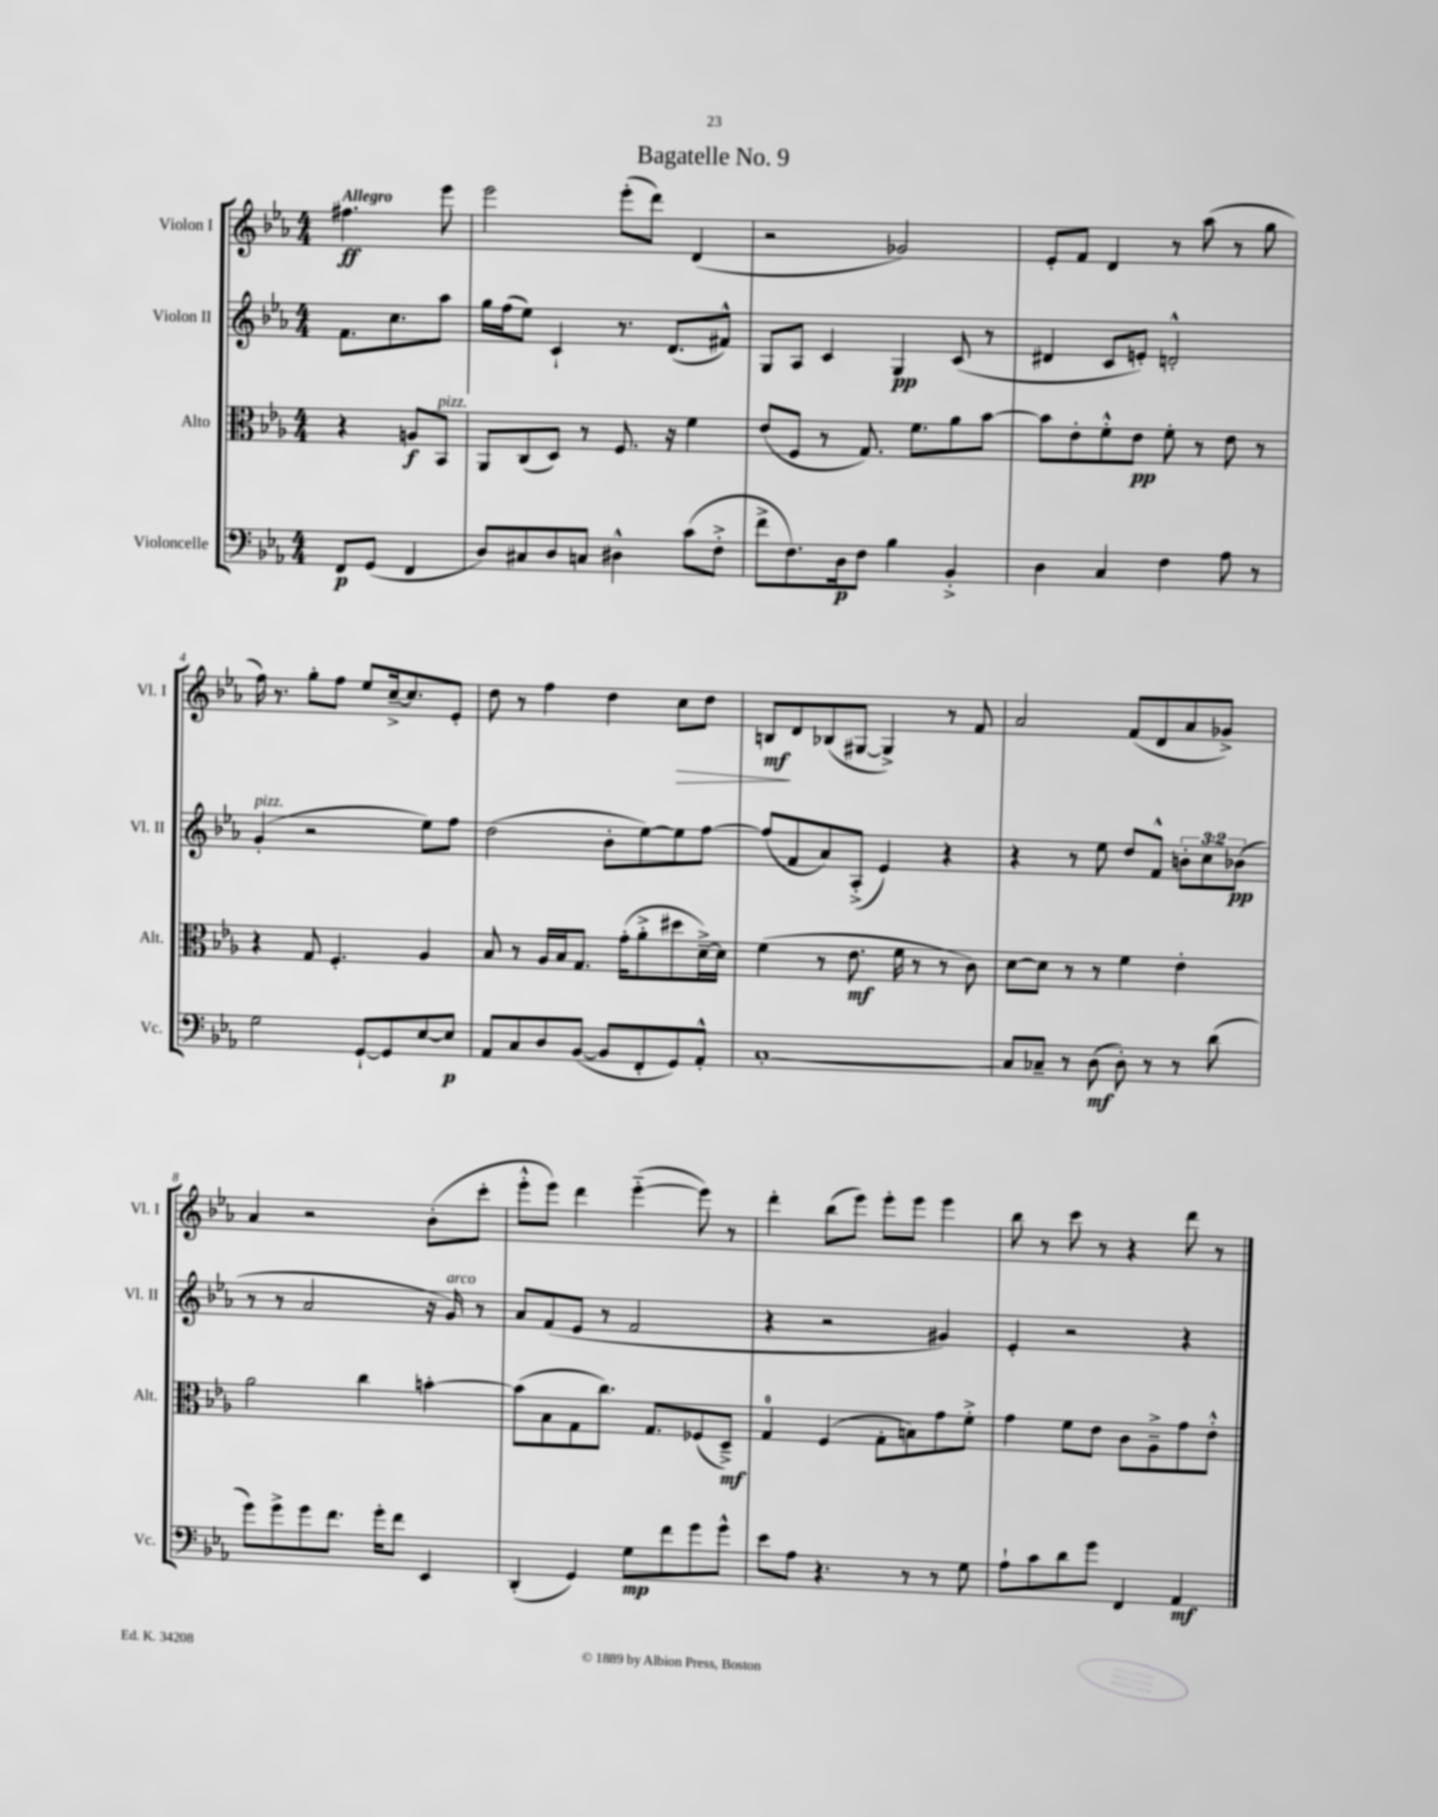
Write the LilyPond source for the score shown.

\header { title = "Bagatelle No. 9" }
<<
\new StaffGroup <<
\new Staff = "s0" \with { instrumentName = "Violon I" shortInstrumentName = "Vl. I" } {
    \clef treble \key ees \major \numericTimeSignature \time 4/4 \partial 2 \tempo "Allegro"
    \autoBeamOff fis''4.\ff ees'''8 |
    ees'''2 ees'''8[-.( d'''8]) d'4( |
    r2 ges'2) |
    ees'8[-. f'8] d'4 r8 aes''8( r8 g''8 |
    f''16) r8. g''8[-. f''8] ees''8[ c''16~---> c''8. ees'8]-. |
    d''8 r8 f''4 d''4 c''8[\> d''8] |
    b8[\mf\! d'8 bes8( gis8]~ gis4->) r8 f'8 |
    aes'2 f'8[( d'8 aes'8 ges'8]->) |
    aes'4 r2 bes'8[-.( c'''8]-. |
    ees'''8[-.-^ ees'''8]) d'''4 ees'''4~-_( ees'''8) r8 |
    d'''4-. bes''8[( ees'''8]) ees'''8[-. ees'''8] ees'''4 |
    bes''8 r8 c'''8 r8 r4 d'''8 r8 \bar "|." |
}
\new Staff = "s1" \with { instrumentName = "Violon II" shortInstrumentName = "Vl. II" } {
    \clef treble \key ees \major \numericTimeSignature \time 4/4 \override Staff.TupletNumber.text = #tuplet-number::calc-fraction-text \partial 2
    \autoBeamOff f'8.[ c''8. aes''8] |
    g''16[ f''16( ees''8]) c'4-! r8. d'8.[( fis'8]-^) |
    g8[ aes8] c'4 g4\pp c'8( r8 |
    dis'4 c'8[ e'8]-.) d'2-.-^ |
    g'4-.^\markup { \italic "pizz." }( r2 ees''8[) f''8] |
    d''2( bes'8[-. ees''8~) ees''8 f''8]~ |
    f''8[( f'8 aes'8) aes8]-.->( ees'4) r4 |
    r4 r8 ees''8 d''8[ f'8]-^ \tuplet 3/2 { b'8[-. c''8 bes'8]\pp( } |
    r8 r8 aes'2 r16 g'16^\markup { \italic "arco" }) r8 |
    aes'8[ f'8( ees'8] r8 f'2 |
    r4 r2 gis'4) |
    ees'4-. r2 r4 \bar "|." |
}
\new Staff = "s2" \with { instrumentName = "Alto" shortInstrumentName = "Alt." } {
    \clef alto \key ees \major \numericTimeSignature \time 4/4 \partial 2
    \autoBeamOff r4 a8[\f bes,8]^\markup { \italic "pizz." } |
    aes,8[ c8( d8]) r8 f8. r16 f'4 |
    ees'8[( f8] r8 g8.) f'8.[ aes'8 bes'8]~ |
    bes'8[ ees'8-. f'8-.-^ ees'8]\pp f'8-. r8 ees'8 r8 |
    r4 g8 f4.-. aes4 |
    bes8 r8 aes16[ bes16 g8.] g'16[-.( aes'8-.-> dis''8 d'16~--->) d'16] |
    f'4( r8 ees'8.\mf f'16 r8 r8 c'8) |
    d'8[~ d'8] r8 r8 f'4 ees'4-. |
    aes'2 c''4 b'4~-. |
    b'8[( bes8 g8 c''8.]) g8.[ fes8( d8]--->\mf) |
    g4-0 f4( g8[-. b8) g'8 f'8]-.-> |
    g'4 f'8[ ees'8] c'8[ aes8---> g'8 ees'8]-.-^ \bar "|." |
}
\new Staff = "s3" \with { instrumentName = "Violoncelle" shortInstrumentName = "Vc." } {
    \clef bass \key ees \major \numericTimeSignature \time 4/4 \partial 2
    \autoBeamOff f,8[\p g,8]( f,4 |
    d8[) cis8 d8 c8] dis4-^ c'8[( f8]-.-> |
    f'8[-> f8.) d16\p f8] bes4 bes,4-.-> |
    d4 c4 f4 aes8 r8 |
    g2 g,8[~-! g,8 ees8~ ees8]\p |
    aes,8[ c8 d8 bes,8]~( bes,8[ f,8-. g,8) aes,8]-.-^ |
    c1~-. |
    c8[ ces8]-- r8 d8\mf( d8-.) r8 r8 d'8( |
    g'8[) g'8-> g'8 f'8.] g'16[-. f'8] ees,4 |
    d,4-.( g,4) g8[\mp f'8 g'8 g'8]-^ |
    ees'8[ aes8] r4. r8 r8 g8 |
    aes8[-! c'8 d'8 g'8] f,4 aes,4\mf \bar "|." |
}
>>
>>
